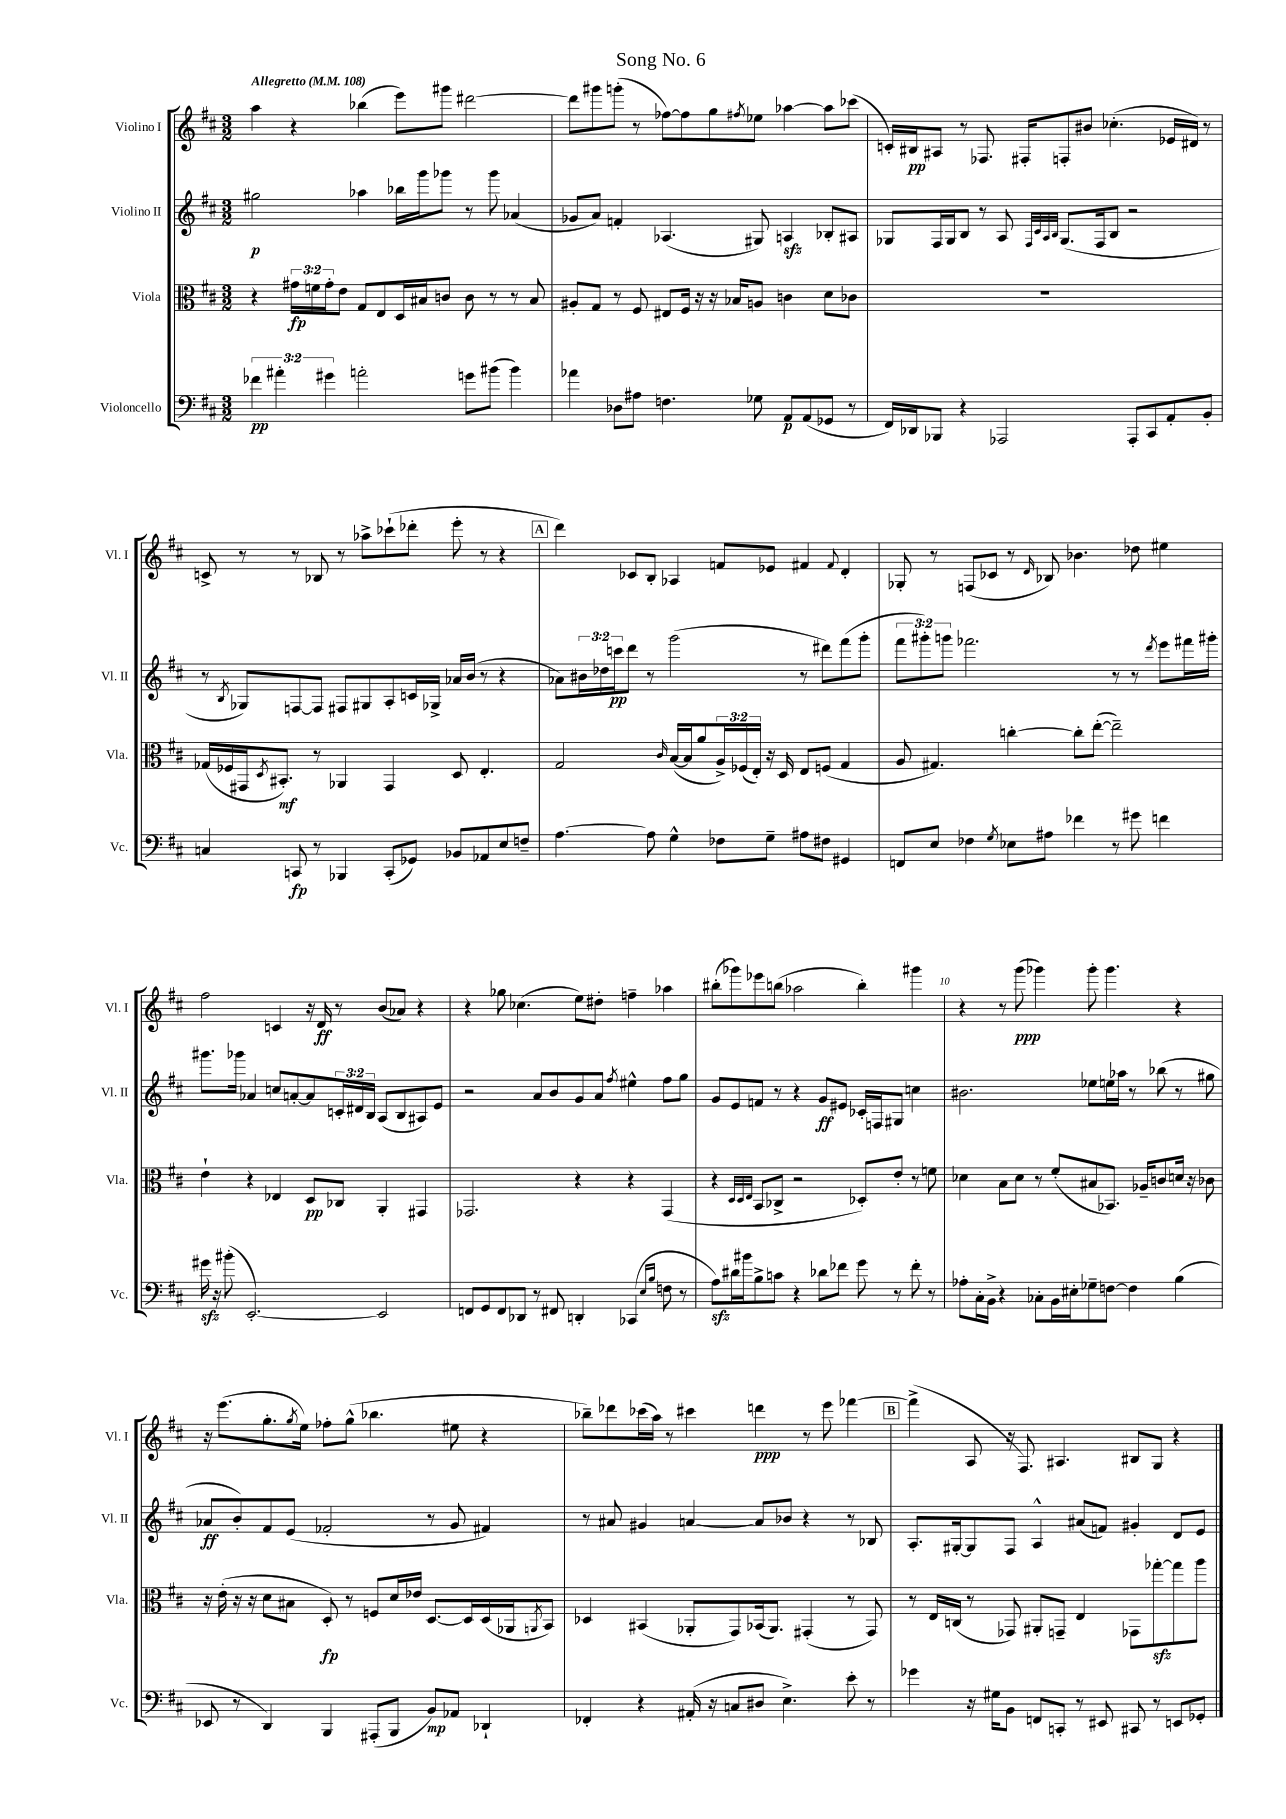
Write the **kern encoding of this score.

**kern	**kern	**kern	**kern
*staff4	*staff3	*staff2	*staff1
*clefF4	*clefC3	*clefG2	*clefG2
*k[f#c#]	*k[f#c#]	*k[f#c#]	*k[f#c#]
*M3/2	*M3/2	*M3/2	*M3/2
*MM108	*MM108	*MM108	*MM108
6f-	4r	2gg#	4aa
6a#'	.	.	.
.	24g#	.	4r
.	24f	.	.
6g#	24g#'	.	.
.	8e	.	.
2a'	8G	4aa-	(4bb-
.	8E	.	.
.	16D	16bb-	8eee)
.	16B#	16ggg	.
.	8c	8ggg-	8ggg#
8g	8c	8r	[2ddd#
(8b#	8r	8ggg-	.
4b#)	8r	(4a-	.
.	8B#	.	.
=	=	=	=
4a-	8A#'	8g-	8ddd#]
.	8G	8a)	8ggg#
8D-	8r	4f'	(8ggg'
8A#	8F#	.	8r
4.F	8E#	(4.A-	[8ff-)
.	16F#	.	8ff-]
.	16r	.	.
.	16r	.	8gg
.	16B-	.	.
.	.	.	8qff#
8G-	8A	8G#)	8ee-
8AA	4c	4A	[4aa-
(8AA	.	.	.
8GG-	8d	8B-'	8aa-]
8r	8c-	8A#	(8ccc-
=	=	=	=
16FF#)	1.r	8G-	16c')
16DD-	.	.	16B#
8BBB-	.	16F#	8A#
.	.	16G-	.
4r	.	8B	8r
.	.	8r	8.F-
2AAA-	.	8A	.
.	.	.	16F#'
.	.	32qqF#	.
.	.	32qqc#	.
.	.	32qqA	.
.	.	32qqB	.
.	.	(8.G-	8F'
.	.	.	8b#
.	.	16F#	.
.	.	8B	(4.cc-'
8AAA-'	.	2r	.
8CC#	.	.	.
8AA'	.	.	16e-
.	.	.	16d#)
8BB'	.	.	8r
=	=	=	=
4C	(16G-	8r	8c^
.	16F-	.	.
.	.	8qB	.
.	16GG#	8G-)	8r
.	8qD	.	.
.	8.BB#')	.	.
8CC	.	[8F	8r
8r	8r	8F]	8B-
4BBB-	4AA-	8F#	8r
.	.	8G#	8aa-^
(8CC'	4GG#	8A'	(8ccc-`
8GG-)	.	16c	8ddd-'
.	.	16G-^	.
8BB-	8D	16a-	8eee'
.	.	(16b	.
8AA-	4.E'	8r	8r
8E	.	4r	4r
8F~	.	.	.
=	=	=	=
[4.A	2G	8a-)	4ddd)
.	.	24b#	.
.	.	24dd-	.
.	.	24ccc	.
.	.	8ddd	8c-
8A]	.	8r	8B'
.	16qqc#	.	.
4G^^	([16B	(2ggg	4A-
.	16B]	.	.
.	8a	.	.
8F-	24A^)	.	8f
.	(24F-	.	.
.	24E')	.	.
8G~	16r	.	8e-
.	16D	.	.
8A#	8E	8r	4f#
8F#	(8F	8ddd#)	.
.	.	.	8qqf#
4GG#	4G	(8fff#	4d'
.	.	8ggg'	.
=	=	=	=
8FF	8A	12fff#	8G-'
.	.	12ggg#')	.
8E	4.G#)	.	8r
.	.	12ggg	.
4F-	.	2.fff-	(8F
.	.	.	8c-
8qG	.	.	.
8E-	[4cc'	.	8r
.	.	.	16qqd
8A#	.	.	8B-)
4f-	8cc']	.	4.b-
.	([8ee'	.	.
8r	2ee~])	8r	.
8g#	.	8r	8dd-
.	.	8qddd	.
4f	.	8eee	4ee#
.	.	16fff#	.
.	.	16ggg#'	.
=	=	=	=
16g#	4e`	8.ggg#	2ff#
16r	.	.	.
(8b#'	.	.	.
.	.	16ggg-	.
[2.EE')	4r	4a-	.
.	4E-	8cc	4c
.	.	[8a'	.
.	8D	8a]	16r
.	.	.	16d
.	8C-	24c'	8r
.	.	24d#	.
.	.	24B	.
2EE]	4AA'	(8A	(8b
.	.	8B	8a-)
.	4GG#	8A#)	4r
.	.	8e	.
=	=	=	=
8FF	2.GG-	2r	4r
8GG	.	.	.
8FF	.	.	8gg-
8DD-	.	.	(4.cc-
8r	.	8a	.
8FF#	.	8b	.
4DD'	4r	8g	8ee)
.	.	8a	8dd#'
.	.	8qff#	.
(4CC-	4r	4ee#^^	4ff~
16qqE	.	.	.
16qqB	.	.	.
8F	(4GG-	8ff#	4aa-
8r	.	8gg	.
=	=	=	=
8A)	4r	8g	(8bb#'
16d#	.	8e	8ggg-)
16b#	.	.	.
.	32qqD	.	.
.	32qqD	.	.
.	32qqE	.	.
8B^	8BB	8f	8eee-
8c	8C-^	8r	(8bb
4r	2r	4r	2aa-
8d-	.	8g	.
8f-	.	8e#	.
8g	8D-')	16c-'	4bb')
.	.	16F	.
8r	8e'	8G#	.
8f-'	8r	4cc	4ggg#
8r	8f	.	.
=	=	=	=
8A-'	4d-	2.b#	4r
16C#'	.	.	.
16BB^	.	.	.
4r	8B	.	8r
.	8d-	.	(8ggg
8C-'	8r	.	4ggg-)
16BB	(8f#'	.	.
16E#'	.	.	.
8G-~	8B#	8ee-	8ggg-'
[8F	8.BB-)	16ee	4.ggg-
.	.	16aa-	.
4F]	.	8r	.
.	16A-~	.	.
.	8c	(8bb-	.
(4B	16d	8r	4r
.	16r	.	.
.	8c-	8gg#	.
=	=	=	=
8EE-	16r	8a-	16r
.	(16e'	.	(8.eee
8r	16r	8b')	.
.	16r	.	.
4DD)	8d	8f#	8.gg'
.	8B#	(8e	.
.	.	.	8qgg
.	.	.	16ee)
4BBB	8D')	2f-'	8ff-'
.	8r	.	(8gg^^
(8AAA#'	8F	.	4.bb-
8BBB	16d	.	.
.	16e-	.	.
8BB)	[8.D	8r	.
8AA-	.	8g	8ee#
.	16D]	.	.
4DD-`	(16D	4f#)	4r
.	16AA-	.	.
.	8qAA	.	.
.	8BB)	.	.
=	=	=	=
4FF-'	4D-	8r	8bb-~)
.	.	8a#	8ddd-
4r	(4BB#	4g#	(16ccc-
.	.	.	16aa)
.	.	.	8r
(16AA#'	8AA-'	[4a	4ccc#
16r	.	.	.
8C	8GG)	.	.
8D#	(16BB-	8a]	4ddd
.	8.AA-)	.	.
4.E^)	.	8b-	.
.	(4GG#'	4r	8r
.	.	.	8eee
8e'	8r	8r	[4fff-
8r	8GG#)	8B-	.
=	=	=	=
4g-	8r	8.A'	(4fff-^]
.	16E	.	.
.	(16C	[16G#'	.
16r	8r	8G#]	8A
16G#	.	.	.
8BB	8GG-)	8F#	16r
.	.	.	8.F#)
8FF	8AA#'	4A^^	.
8CC'	8GG~	.	4.A#
8r	4E	(8a#	.
8EE#	.	8f)	.
8CC#	8GG-	4g#'	8B#
8r	[8gg-'	.	8G
8EE	8gg-]	8d	4r
8GG-'	8aa	8e	.
==	==	==	==
*-	*-	*-	*-
